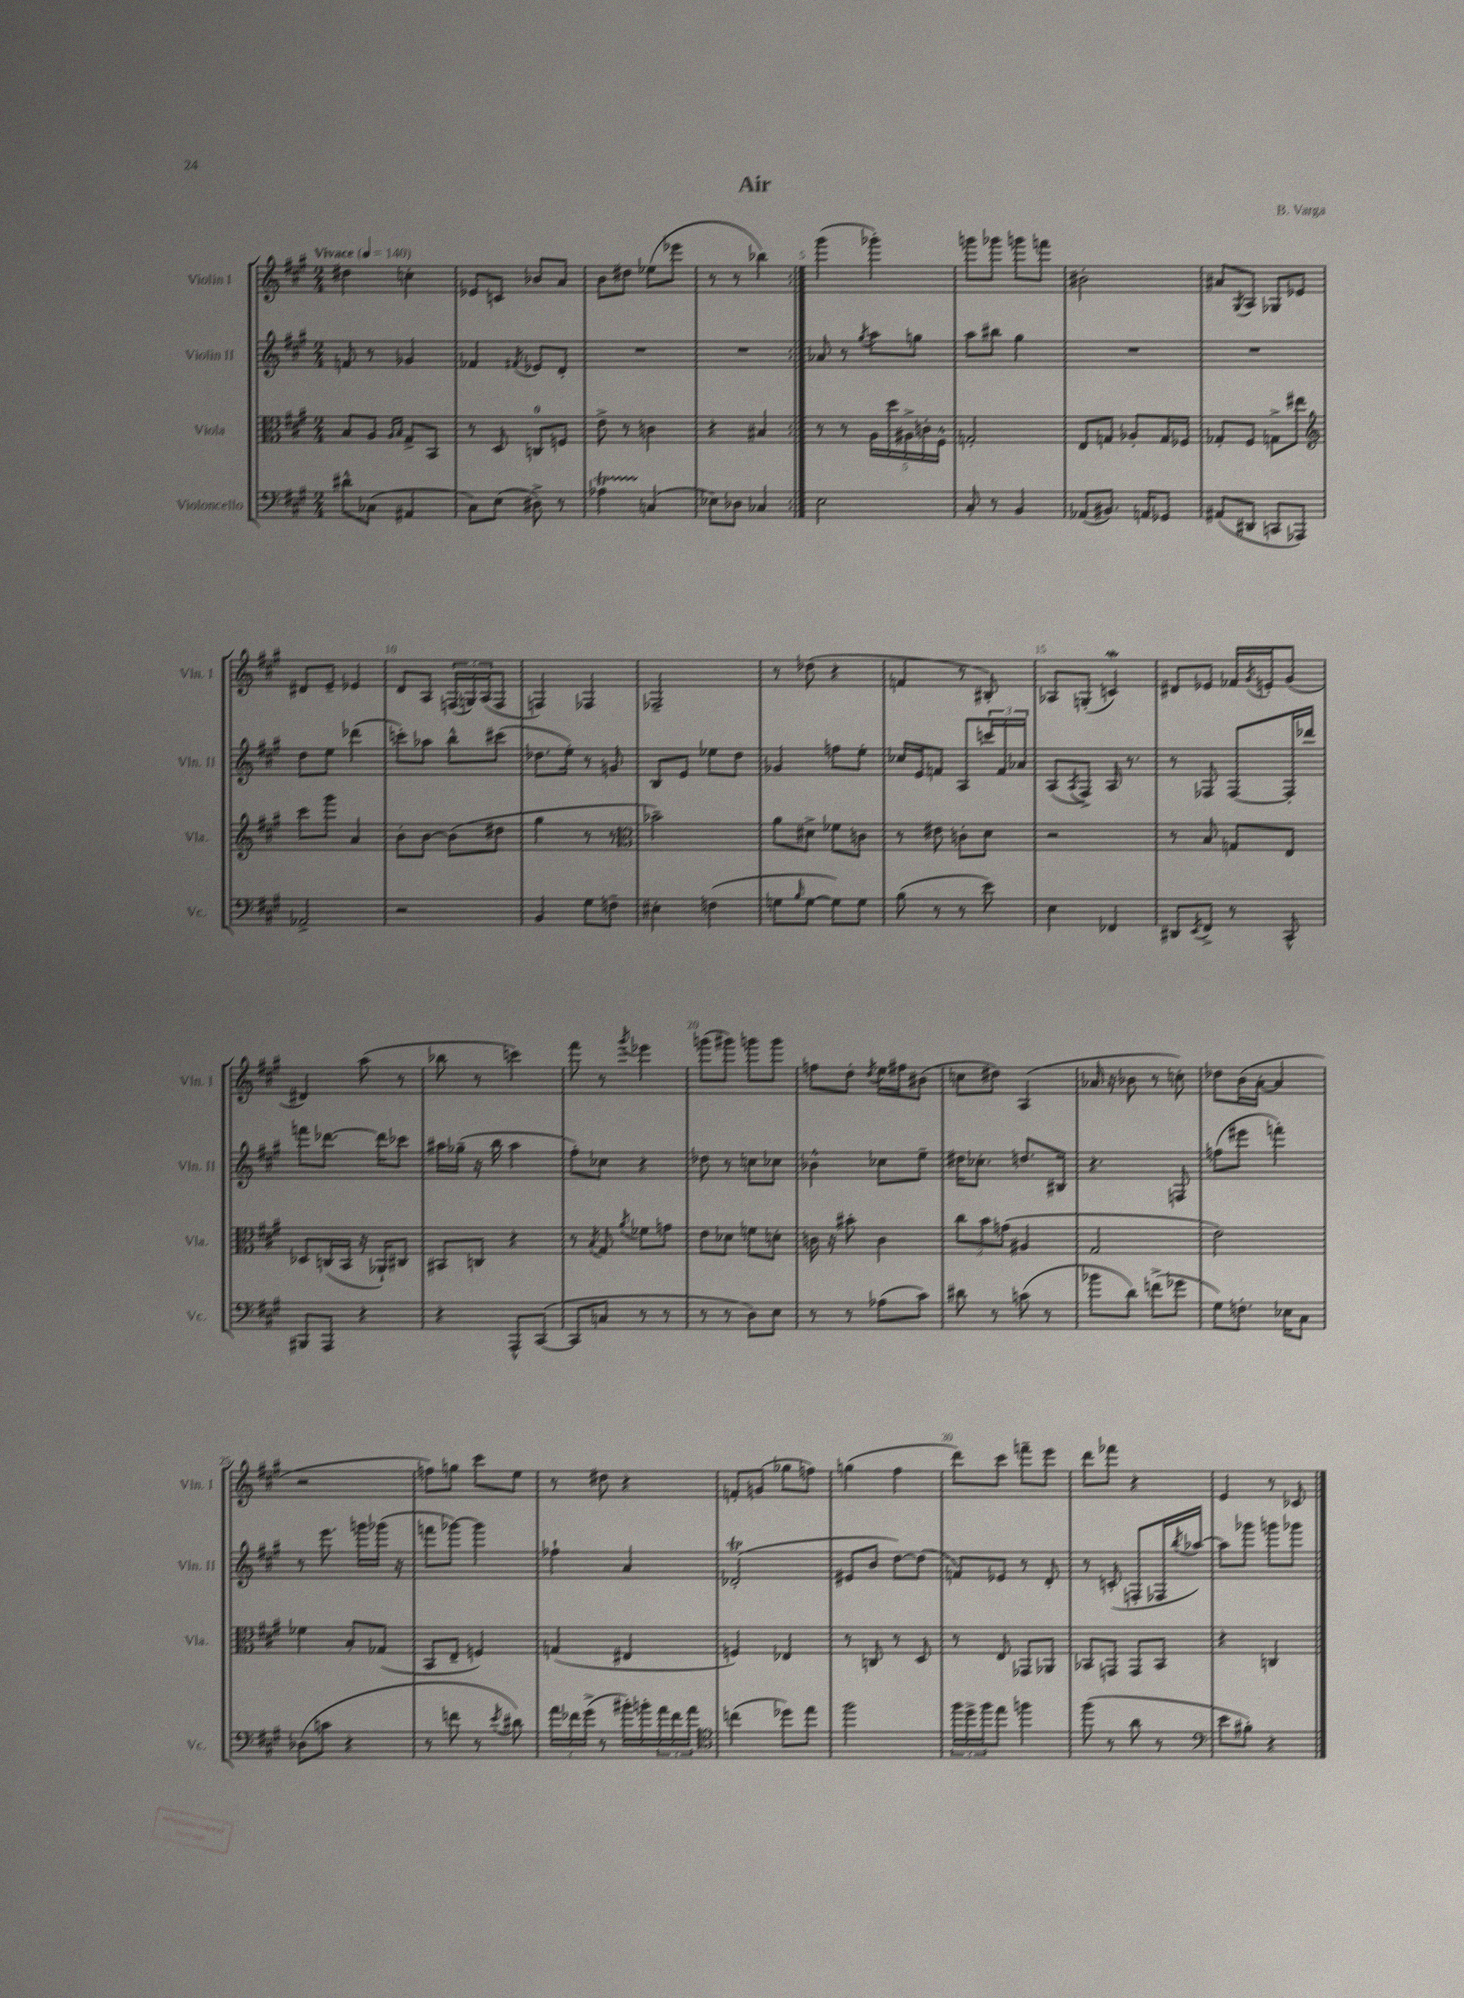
\header { title = "Air" composer = "B. Varga" }
<<
\new StaffGroup <<
\new Staff = "s0" \with { instrumentName = "Violin I" shortInstrumentName = "Vln. I" } {
    \clef treble \key a \major \numericTimeSignature \time 2/4 \tempo "Vivace" 4 = 140
    \repeat volta 2 { dis''4 c''4-. |
    ees'8 c'8 bes'8 a'8 |
    b'8 dis''8 ees''8( ees'''8 |
    r8 r8 bes''4) | }
    gis'''4( ges'''4-.) |
    g'''8 ges'''8 g'''8 f'''8 |
    bis'2-. |
    ais'8 \acciaccatura { gis8 } a8 ges8 ees'8 |
    dis'8 e'8-- ees'4 |
    d'8 a8 \tuplet 3/2 { f16( g16) a16( } f8 |
    f4) fes4 |
    fes2-- |
    r8 des''8( r4 |
    f'4 r8 bis8-.) |
    aes8 g8-.( c'4\mordent) |
    dis'8 ees'8 fes'16 \acciaccatura { gis'8 } e'16-. gis'8( |
    dis'4) a''8( r8 |
    bes''8 r8 c'''4) |
    fis'''8 r8 \acciaccatura { gis'''8 } ees'''4 |
    g'''8( gis'''8) g'''8 g'''8 |
    f''8 d''8-. \acciaccatura { d''8 } e''16 fis''16 bis'8( |
    c''8 dis''8) a4( |
    aes'16 r16 bes'8 r8 c''8-.) |
    des''8 b'16( a'16~-. a'4 |
    r2 |
    f''8) g''8 cis'''8 e''8 |
    r8 dis''8 r4 |
    f'8-. g'8( ges''8 f''8) |
    g''4( fis''4 |
    d'''8) cis'''8 f'''8-- e'''8 |
    d'''8 fes'''8 r4 |
    e'4 r8 ces'8 \bar "|." |
}
\new Staff = "s1" \with { instrumentName = "Violin II" shortInstrumentName = "Vln. II" } {
    \clef treble \key a \major \numericTimeSignature \time 2/4
    \repeat volta 2 { f'8 r8 ges'4 |
    fes'4 \acciaccatura { fis'8 } ees'8 d'8-. |
    R2 |
    R2 | }
    aes'8 r8 \acciaccatura { gis''8 } a''8 g''8 |
    a''8 bis''8 gis''4 |
    R2 |
    R2 |
    d''8 e''8 des'''4( |
    c'''8-.) aes''8 b''8-^ cis'''8( |
    des''8. e''16-.) r8 g'8 |
    b8 e'8 ees''8 d''8 |
    ges'4 f''8 e''8-. |
    ces''16 e'16 f'8 a8 \tuplet 3/2 { c'''16 f'16 aes'16 } |
    a8( \acciaccatura { a8 } fis8->) a16 r8. |
    r8 fes8 fes8~ fes16-. des'''16 |
    f'''8 des'''8.~ des'''16 ces'''8 |
    ais''16 ges''16--( r16 b''16 ais''4 |
    fis''8-.) ces''8 r4 |
    des''8 r8 c''8 ces''8 |
    bes'4-^ ces''8 e''8-- |
    dis''16 ces''8.-. d''8. bis16 |
    r4. f8 |
    f''8( eis'''8 f'''4-.) |
    r8 e'''8. g'''16 ges'''16( r16 |
    f'''8 ges'''8~) ges'''4 |
    fes''4-! a'4 |
    des'2-.\trill( |
    eis'8 b'8 d''8~) d''8( |
    f'8) ees'8 r8 d'8-. |
    r8 c'8-.( f8-. fes16 \acciaccatura { b''8 } aes''16~) |
    aes''8 ges'''8 g'''8 ges'''8 \bar "|." |
}
\new Staff = "s2" \with { instrumentName = "Viola" shortInstrumentName = "Vla." } {
    \clef alto \key a \major \numericTimeSignature \time 2/4
    \repeat volta 2 { b8 a8 \grace { a16 b16 } gis8-> b,8 |
    r8 d8 c8-0 f8 |
    e'8-> r8 c'4 |
    r4 bis4 | }
    r8 r8 \tuplet 5/4 { a16 d''16 ais16-> c'16-. fis16-^ } |
    g2-. |
    e8 g8 aes8-. g16 fes16 |
    ges8-. fis8 g8-> eis''8 |
    \clef treble cis'''8 gis'''8 a'4 |
    b'8-. b'8~ b'8( dis''8 |
    gis''4 r8 r8 |
    \clef alto bes'2--) |
    a'8 dis'8-> fes'8 c'8 |
    r8 eis'8 c'8-. d'8 |
    r2 |
    r8 b8 g8 e8 |
    des8 c16( b,16 r16 aes,16-!) cis8 |
    bis,8 c8 r4 |
    r8 \acciaccatura { b8 } gis8 \acciaccatura { a'8 } fes'8 g'8 |
    e'8 des'8 f'8 d'8-. |
    c'16 r16 bis'8-. c'4 |
    \tuplet 3/2 { cis''8 b'8 g'8( } ais4 |
    gis2 |
    e'2) |
    fes'4 b8-. ges8( |
    b,8 e8-- f4) |
    g4( eis4 |
    f4) ees4 |
    r8 c8 r8 d8 |
    r8 e8 ges,8 aes,8 |
    bes,8 g,8 g,8 bes,8 |
    r4 c4 \bar "|." |
}
\new Staff = "s3" \with { instrumentName = "Violoncello" shortInstrumentName = "Vc." } {
    \clef bass \key a \major \numericTimeSignature \time 2/4
    \repeat volta 2 { dis'8-^ ces8( ais,4 |
    cis8) e8( dis8->) r8 |
    aes4\startTrillSpan c4\stopTrillSpan( |
    ees8) des8 ces4 | }
    e2 |
    cis8-. r8 b,4 |
    aes,8( bis,8.) a,16 ges,8 |
    ais,8( dis,8 c,8 aes,,8) |
    aes,2-> |
    r2 |
    b,4 gis8 f8-- |
    eis4-. f4( |
    g8 \grace { b16 } g8~ g8) g8 |
    b8( r8 r8 e'8) |
    e4 fes,4 |
    dis,8 \acciaccatura { e,8 } fis,8-> r8 cis,8-^ |
    bis,,8 a,,8 r4 |
    r4 a,,8-^ cis,8~( |
    cis,8 c8 r8 r8 |
    r8 r8 d8) e8 |
    r8 r8 aes8( cis'8) |
    dis'8 r8 c'8( r8 |
    bes'8 d'8) f'8->( ges'8 |
    gis8) f8.-. ees16 cis8 |
    des8( c'8 r4 |
    r8 f'8 r8 \acciaccatura { e'8 } dis'8) |
    \tuplet 3/2 { a'16 fes'16 gis'16->( } r8 bis'16-.) b'16-. \tuplet 3/2 { a'16 fes'16 a'16 } |
    \clef tenor c''4( des''8) e''8 |
    fis''2 |
    \tuplet 3/2 { fis''16 d''16-> fis''16 } e''8 f''4 |
    fis''8( r8 a'8 r8 |
    \clef bass e'8 bis8-.) r4 \bar "|." |
}
>>
>>
\layout { \context { \Score \override BarNumber.break-visibility = ##(#f #t #t) barNumberVisibility = #(every-nth-bar-number-visible 5) } }
